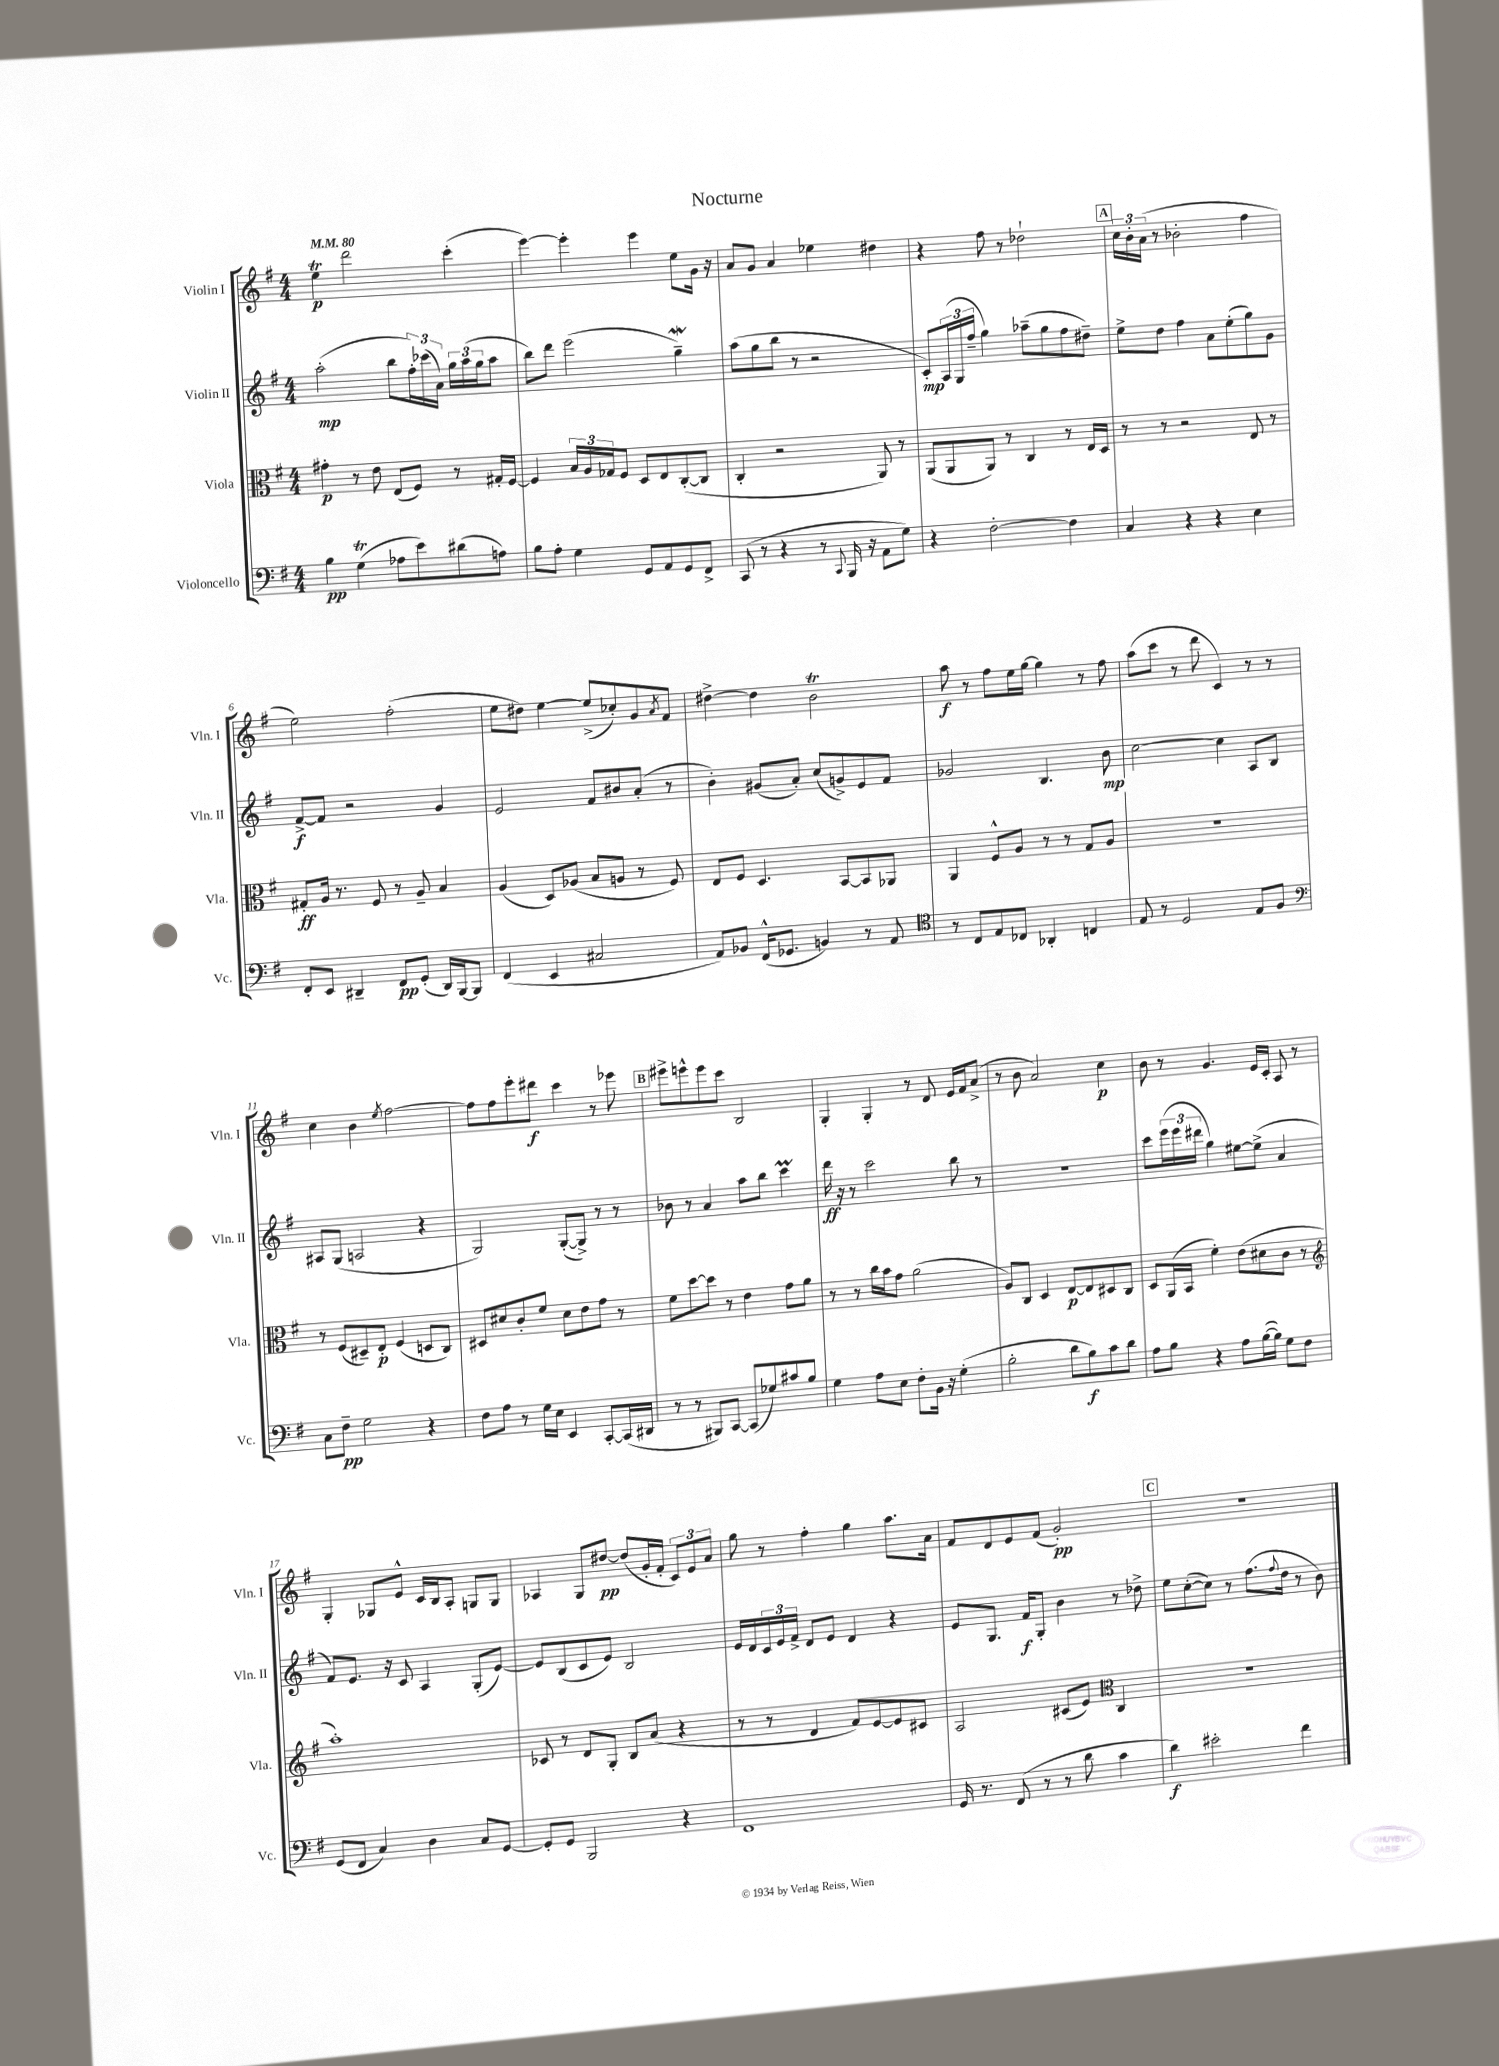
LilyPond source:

\header { title = "Nocturne" }
<<
\new StaffGroup <<
\new Staff = "s0" \with { instrumentName = "Violin I" shortInstrumentName = "Vln. I" } {
    \clef treble \key g \major \numericTimeSignature \time 4/4 \tempo 4 = 80
    e''4\trill\p d'''2 c'''4-.( |
    e'''4~) e'''4-. e'''4 e''8 g'16 r16 |
    a'8 g'8 a'4 ees''4 dis''4 |
    r4 fis''8 r8 des''2-! |
    \mark \markup { \box "A" } \tuplet 3/2 { c''16 b'16-. a'16( } r8 bes'2-. fis''4 |
    e''2) fis''2-.( |
    e''8 dis''8) e''4~ e''8->( ces''8-.) g'8 \acciaccatura { a'8 } fis'8 |
    dis''4~-> dis''4 b'2\trill |
    a''8\f r8 fis''8 e''16 g''16~ g''4 r8 fis''8 |
    a''8( c'''8 r8 d'''8 c'4) r8 r8 |
    c''4 b'4 \acciaccatura { e''8 } fis''2~ |
    fis''8 fis''8 e'''8-. dis'''8\f c'''4 r8 ees'''8 |
    \mark \markup { \box "B" } eis'''8-> e'''8-^ e'''8 c'''8 b2 |
    g4-. g4-. r8 d'8 e'16 fis'16 a'8->( |
    r8 b'8 a'2) c''4\p |
    b'8 r8 g'4. e'16 c'16-. a8 r8 |
    g4-. ges8 e'8-^ c'16 b16 a8-. g8 g8 |
    aes4 g8 dis''8~\pp dis''8( g'16-. fis'16-. \tuplet 3/2 { c'8) e'8 a'8 } |
    g''8 r8 fis''4-. g''4 a''8. a'16 |
    fis'8 d'8 e'8 fis'8( g'2-.\pp) |
    \mark \markup { \box "C" } R1 \bar "|." |
}
\new Staff = "s1" \with { instrumentName = "Violin II" shortInstrumentName = "Vln. II" } {
    \clef treble \key g \major \numericTimeSignature \time 4/4
    a''2-.\mp( b''8 \tuplet 3/2 { fis''16-.) ces'''16( a'16) } \tuplet 3/2 { g''16 a''16( g''16 } a''8 |
    b''8) d'''8 e'''2( g''4--\mordent) |
    a''8( g''8 b''8 r8 r2 |
    c'8-.\mp) \tuplet 3/2 { a16( g16 fis''16-- } g''4) aes''8--( g''8 fis''8 dis''8--) |
    \mark \markup { \box "A" } e''8-> d''8 fis''4 a'8 e''8-.( g''8) g'8 |
    fis'8~->\f fis'8 r2 g'4 |
    e'2 fis'8 bis'8 a'8-.( r8 |
    b'4-.) gis'8( a'8-.) c''8( g'8->) e'8 fis'8 |
    ges'2 b4. b'8\mp |
    c''2~ c''4 a8 b8 |
    ais8 g8( a2 r4 |
    g2) g8~-.( g8->) r8 r8 |
    \mark \markup { \box "B" } bes'8 r8 a'4 a''8 b''8 c'''4\prall |
    d'''16\ff r16 r8 c'''2 b''8 r8 |
    R1 |
    c'''8 \tuplet 3/2 { e'''16( e'''16 dis'''16 } g''4) eis''8~ eis''8->( a'4 |
    fis'8) e'8. r16 c'8 a4 g8-.( e'8~) |
    e'8 b8( c'8 e'8) b2 |
    e'16 d'16 \tuplet 3/2 { c'16 e'16 fis'16-> } d'8 e'8 d'4 r4 |
    e'8 g8. fis'16\f g8-. b'4 r8 des''8-> |
    \mark \markup { \box "C" } e''8 c''8~-.( c''8) r8 fis''8.( \appoggiatura { fis''8 } d''16 r8 b'8) \bar "|." |
}
\new Staff = "s2" \with { instrumentName = "Viola" shortInstrumentName = "Vla." } {
    \clef alto \key g \major \numericTimeSignature \time 4/4
    gis'4-.\p r8 e'8 e8( fis8) r8 gis16-. fis16~ |
    fis4 \tuplet 3/2 { b16 a16 ges16 } fis8 d8 e8 c8~-.( c8 |
    c4-. r2 a,8) r8 |
    a,8( a,8 a,8) r8 c4 r8 e16 d16 |
    \mark \markup { \box "A" } r8 r8 r2 e8 r8 |
    gis8-.\ff a16 r8. fis8 r8 a8-- b4 |
    a4( d8) aes8( b8 a8 r8 fis8) |
    e8 fis8 d4. b,8~ b,8 aes,8 |
    a,4 fis8-^ a8 r8 r8 g8 a8 |
    r1 |
    r8 fis8( dis8--) e8-.\p fis4( d8 c8) |
    dis8 dis'8 c'8-. fis'8 dis'8 e'8 g'8 r8 |
    \mark \markup { \box "B" } fis'8 d''8~ d''8 r8 e'4 g'8 a'8 |
    r8 r8 c''16 b'16 g'8 a'2( |
    a8) c8 d4 e8~\p e8 dis8 c8 |
    d8 a,16( b,16 fis'4-.) e'8( dis'8 c'8 r8 |
    \clef treble a''1-.) |
    ces'8 r8 d'8 g8-. b8 a'8( r4 |
    r8 r8 d'4 fis'8) e'8~ e'8 cis'8 |
    a2 cis'8( e'8) \clef alto c4 |
    \mark \markup { \box "C" } R1 \bar "|." |
}
\new Staff = "s3" \with { instrumentName = "Violoncello" shortInstrumentName = "Vc." } {
    \clef bass \key g \major \numericTimeSignature \time 4/4
    b4\pp g4\trill( aes8 e'8) dis'8( a8) |
    b8 a8-. g4 g,8 a,8 g,8 fis,8-> |
    c,8( r8 r4 r8 \appoggiatura { c,8 } b,,16 r16 a,8 g8) |
    r4 fis2~-. fis4 |
    \mark \markup { \box "A" } c4 r4 r4 e4 |
    fis,8-. e,8 dis,4-- fis,8\pp g,8-.( dis,16) b,,16~ b,,8 |
    fis,4( e,4 cis2 |
    a,8) bes,8 fis,16-^( ges,8. b,4) r8 a,8 |
    \clef tenor r8 c8 e8 ces8 aes,4-. c4 |
    e8 r8 d2 e8 fis8 |
    \clef bass c8 fis8--\pp g2 r4 |
    fis8 a8 r8 g16 e16 e,4 c,8~-. c,16( dis,16 |
    \mark \markup { \box "B" } r8 r8 bis,,8) c,8~ c,8( ges8) cis'8 b8 |
    g4 a8 e8 fis8-. b,16 r16 g4-.( |
    b2-. d'8 b8\f) c'8 d'8 |
    a8 b8 r4 a8 b16~( b16) g8 fis8 |
    g,8( fis,8 c4) d4 c8 g,8~ |
    g,8-. g,8 b,,2 r4 |
    fis,1 |
    g,16 r8. fis,8( r8 r8 d'8 c'4 |
    \mark \markup { \box "C" } d'4\f) eis'2-. fis'4 \bar "|." |
}
>>
>>
